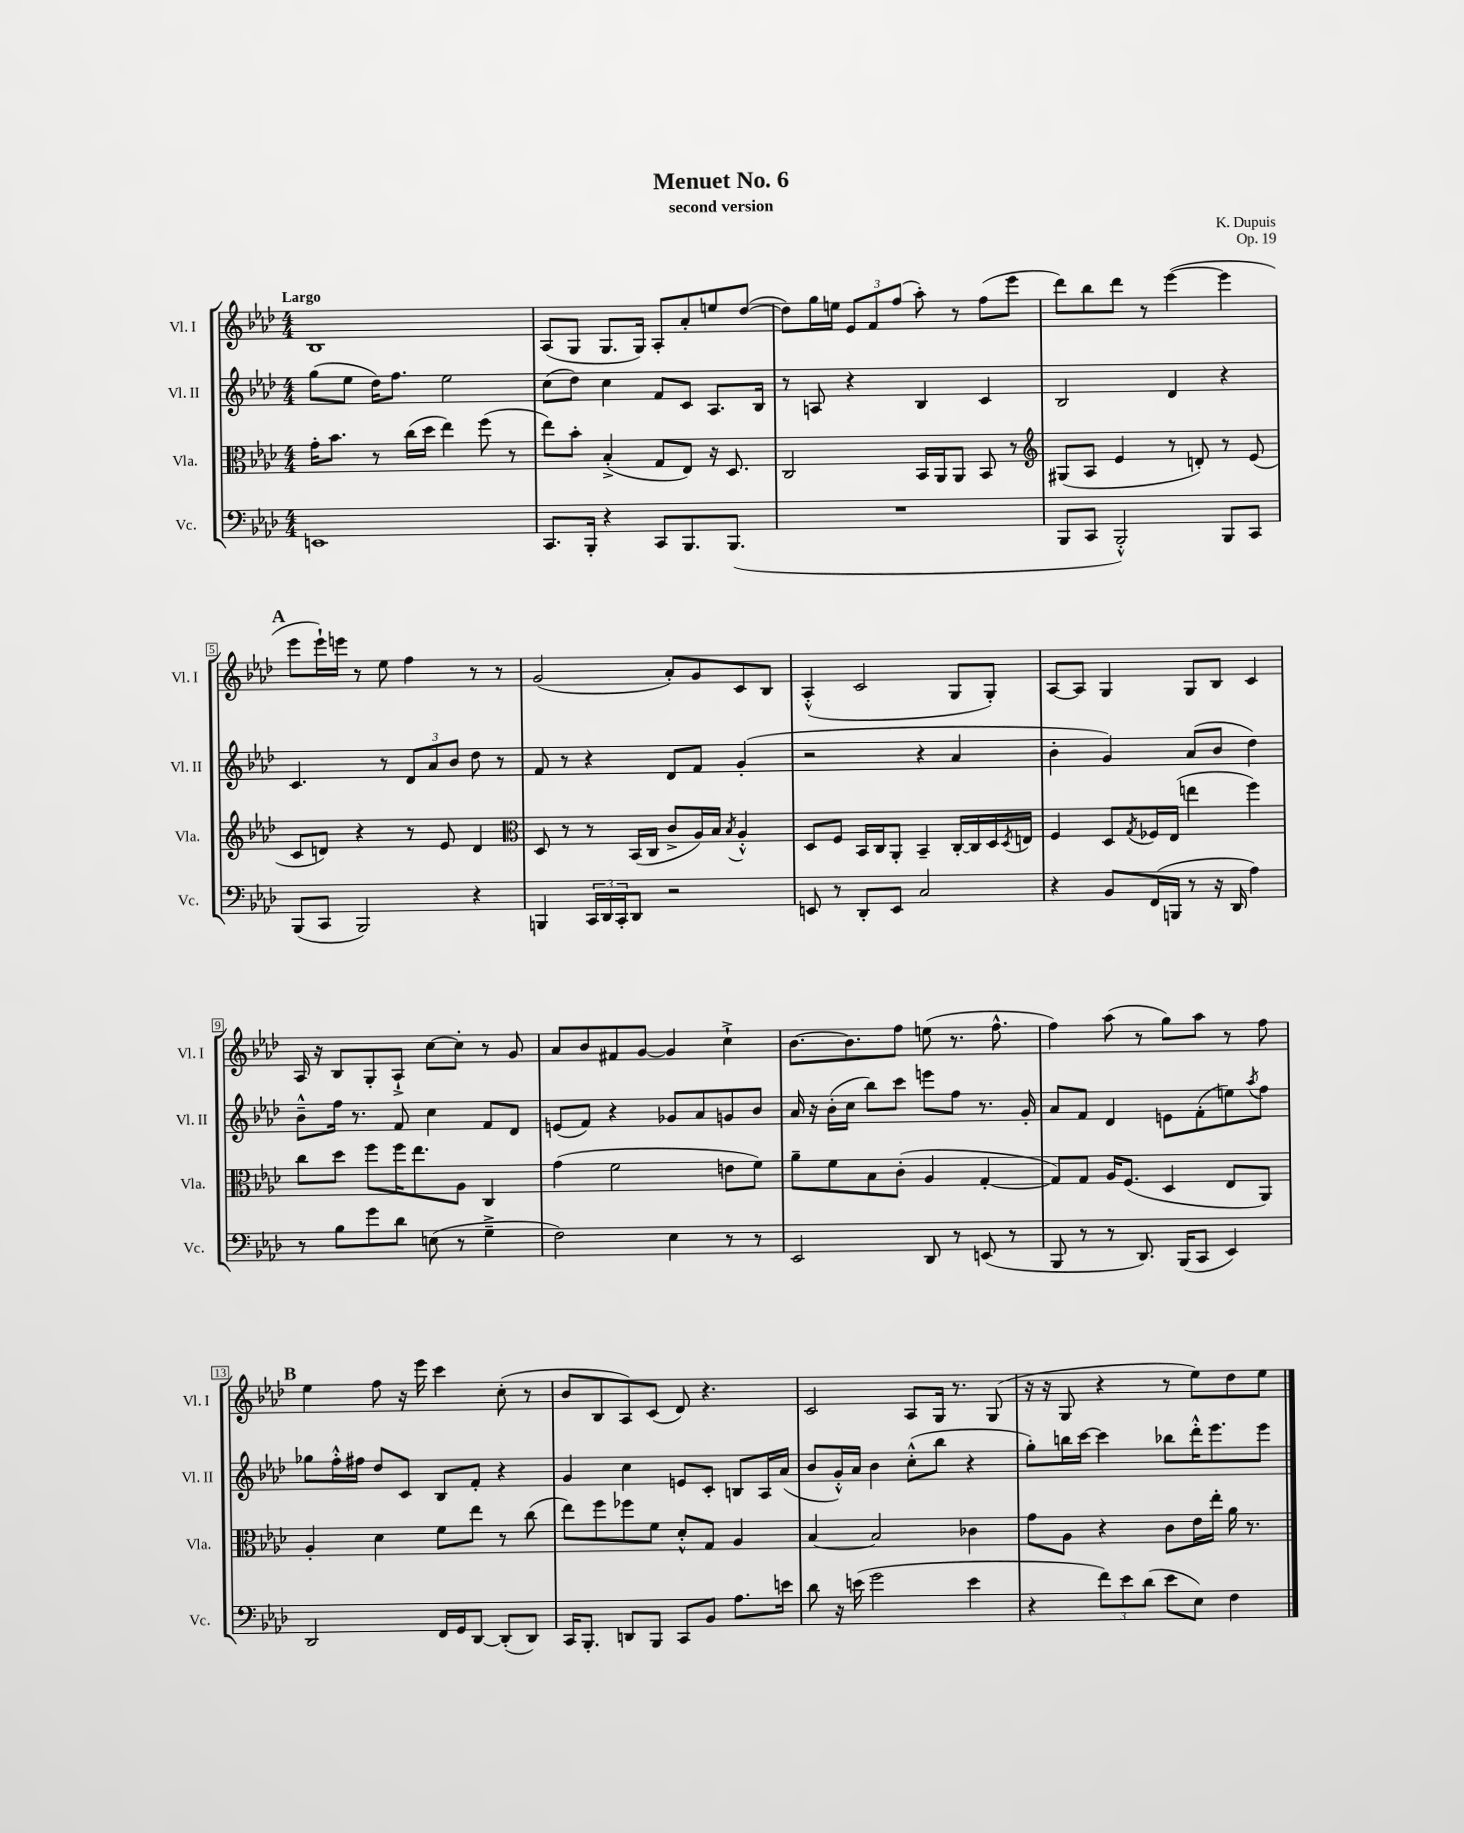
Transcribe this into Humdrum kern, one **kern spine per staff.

**kern	**kern	**kern	**kern
*part4	*part3	*part2	*part1
*staff4	*staff3	*staff2	*staff1
*I"Vc.	*I"Vla.	*I"Vl. II	*I"Vl. I
*I'Vc.	*I'Vla.	*I'Vl. II	*I'Vl. I
*clefF4	*clefC3	*clefG2	*clefG2
*k[b-e-a-d-]	*k[b-e-a-d-]	*k[b-e-a-d-]	*k[b-e-a-d-]
*M4/4	*M4/4	*M4/4	*M4/4
=1	=1	=1	=1
!	!	!	!LO:TX:a:B:t=Largo
1EEn	16g'\KL	(8gg\L	1B-
.	8.b-\J	.	.
.	.	8ee-\J	.
.	8r	16dd-\KL)	.
.	.	8.ff\J	.
.	(16cc\LL	.	.
.	16dd-\JJ	.	.
.	4ee-\)	2ee-\	.
.	(8ff\	.	.
.	8r	.	.
=2	=2	=2	=2
8.CC/L	8ee-\L)	(8cc\L	(8A-/L
.	8b-'\J	8dd-\J)	8G/J
16BBB-'/Jk	.	.	.
4r	(4B-'^/	4cc\	8.G/L
.	.	.	16G/Jk)
8CC/L	8G/L	8f/L	8A-'/L
8.BBB-/	8E-/J)	8c/J	8a-'/
.	16r	8.A-/L	8een/
(8.BBB-/J	8.D-/	.	.
.	.	.	([8dd-/J
.	.	16B-/Jk	.
=3	=3	=3	=3
1r	2C/	8r	8dd-\L])
.	.	8An/	16gg\L
.	.	.	16een\JJ
.	.	4r	12e-/L
.	.	.	12f/
.	.	.	(12ff/J
.	16BB-/LL	4B-/	8aa-'\)
.	16AA-/J	.	.
.	8AA-/J	.	8r
.	8BB-/	4c/	(8ff\L
.	8r	.	8eee-\J
=4	=4	=4	=4
*	*clefG2	*	*
8BBB-/L	(8G#X/L	2B-/	8ddd-\L)
8CC/J	8A-/J	.	8bb-\
2BBB-'^^/)	4e-/	.	8ddd-\J
.	.	.	8r
.	8r	4d-/	([4eee-\
.	8dn'/)	.	.
8BBB-/L	8r	4r	4eee-\]
8CC/J	(8e-/	.	.
!!LO:LB:g=z
!!LO:REH:place=s1:t=A
=5	=5	=5	=5
(8BBB-/L	8c/L	4.c/	8eee-\L
8CC/J	8dn/J)	.	16eee-`\L)
.	.	.	16eeen\JJ
2BBB-/)	4r	.	8r
.	.	8r	8ee-\
.	8r	12d-/L	4ff\
.	.	12a-/	.
.	8e-/	.	.
.	.	12b-/J	.
4r	4d/	8dd-\	8r
.	.	8r	8r
=6	=6	=6	=6
*	*clefC3	*	*
4BBBn/	8D-/	8f/	(2g/
.	8r	8r	.
24CC/LL	8r	4r	.
24DD-/	.	.	.
24CC'/J	.	.	.
8DD-/J	(16BB-/LL	.	.
.	16C/JJ	.	.
2r	8c^/L	8d-/L	8a-'/L)
.	16A-/L)	8f/J	8g/
.	16B-/JJ	.	.
.	8qB-/	.	.
.	4A-'^^/	(4g'/	8c/
.	.	.	8B-/J
=7	=7	=7	=7
8EEn/	8D-/L	2r	(4A-'^^/
8r	8F/J	.	.
8DD-'/L	16BB-/LL	.	2c/
.	16C/J	.	.
8EE/J	8AA-'/J	.	.
2C/	4BB-~/	4r	.
.	[16C'/LL	4a-/	8G/L
.	16C/]	.	.
.	16D-/	.	8G'/J)
.	8qD-/	.	.
.	16En/JJ	.	.
=8	=8	=8	=8
4r	4F/	4b-'\	[8A-/L
.	.	.	8A-/J]
8BB-/L	8D-/L	4g/)	4G/
.	8qG/	.	.
(16FF/L	16F-X/L	.	.
16BBBn/JJ	(16E-/JJ	.	.
8r	4een\	(8a-/L	8G/L
16r	.	8b-/J	8B-/J
16DD-/	.	.	.
4A-\)	4ff\)	4dd-\)	4c/
!!LO:LB:g=z
=9	=9	=9	=9
8r	8cc\L	8b-~^^\L	16A-/
.	.	.	16r
8B-\L	8dd-\J	16ff\Jk	8B-/L
.	.	8.r	.
8g\	8ff\L	.	8G'/
8d-\J	16ff\K	8f/	8A-`^/J
.	8.ee-\	.	.
(8En\	.	4cc\	[8cc\L
8r	8A-\J	.	8cc'\J]
4G~^\	4C/	8f/L	8r
.	.	8d-/J	8g/
=10	=10	=10	=10
2F\)	(4g\	(8en/L	8a-/L
.	.	8f/J)	8b-/
.	2f\	4r	8f#X/
.	.	.	[8g/J
4E-\	.	8g-X/L	4g/]
.	.	8a-/	.
8r	8en\L	8gn/	4cc`^\
8r	8f\J)	8b-/J	.
=11	=11	=11	=11
2EE-/	8a-~\L	16a-/	[8.b-\L
.	.	16r	.
.	8f\	(16b-'\LL	.
.	.	16cc\JJ	8.b-\]
.	8B-\	8bb-\L)	.
.	(8c'\J	8ccc\J	8ff\J
8DD-/	4A-/	8eeen\L	(8een\
8r	.	8ff\J	8.r
(8EEn/	[4G'/	8.r	.
.	.	.	8.ff^^\
8r	.	.	.
.	.	16g'/	.
=12	=12	=12	=12
8BBB-/	8G/L])	8a-/L	4ff\)
8r	8G/J	8f/J	.
8r	16A-/KL	4d-/	(8aa-\
.	(8.F/J	.	.
8.DD-/)	.	.	8r
.	4D-/	8en\L	8gg\L)
(16BBB-/KL	.	.	.
8CC/J	.	(8f'\	8aa-\J
4EE-/)	8E-/L	8een\)	8r
.	.	8qaa-/	.
.	8AA-/J)	8ff\J	8ff\
!!LO:LB:g=z
!!LO:REH:place=s1:t=B
=13	=13	=13	=13
2DD-/	4A-'/	8gg-X\L	4ee-\
.	.	16ff'^^\L	.
.	.	16ff#X\JJ	.
.	4d-\	8dd-/L	8ff\
.	.	8c/J	16r
.	.	.	16eee-\
16FF/LL	8f\L	8B-/L	4ccc\
16GG/J	.	.	.
[8DD-/J	8ee-\J	8f'/J	.
(8DD-'/L]	8r	4r	(8cc'\
8DD-/J)	(8cc\	.	8r
=14	=14	=14	=14
16CC/KL	8ee-\L)	4g/	8b-/L
8.BBB-'/J	.	.	.
.	8ff\	.	8B-/
8DDn/L	8ff-X\	4cc\	8A-/)
8BBB-/J	8f\J	.	(8c/J
8CC/L	8d-'^^/L	8en/L	8d-/)
8BB-/J	8G/J	8c'/J	4.r
8.A-\L	4A-/	8Bn/L	.
.	.	16A-/L	.
16en\Jk	.	(16a-/JJ	.
=15	=15	=15	=15
8d-\	[4B-/	8b-/L	2c/
16r	.	16g'^^/L)	.
(16en\	.	16a-/JJ	.
2g\	2B-/]	4b-\	.
.	.	(8cc'^^\L	8A-/L
.	.	8bb-\J	16G/Jk
.	.	.	8.r
4e\	4c-X\	4r	.
.	.	.	(8G/
=16	=16	=16	=16
4r	8g\L	8gg'\L)	16r
.	.	.	16r
.	8A-\J	16bbn\L	8G/
.	.	[16ccc\JJ	.
12f\L)	4r	4ccc\]	4r
12e-\	.	.	.
(12d-\J	.	.	.
8e-\L	8c\L	8bb-X\L	8r
8E-\J)	16e-\L	16ddd-'^^\K	8ee-\L)
.	16ee-'\JJ	8.eee-\	.
4F\	16a-\	.	8dd-\
.	8.r	.	.
.	.	8eee-\J	8ee-\J
==	==	==	==
*-	*-	*-	*-
